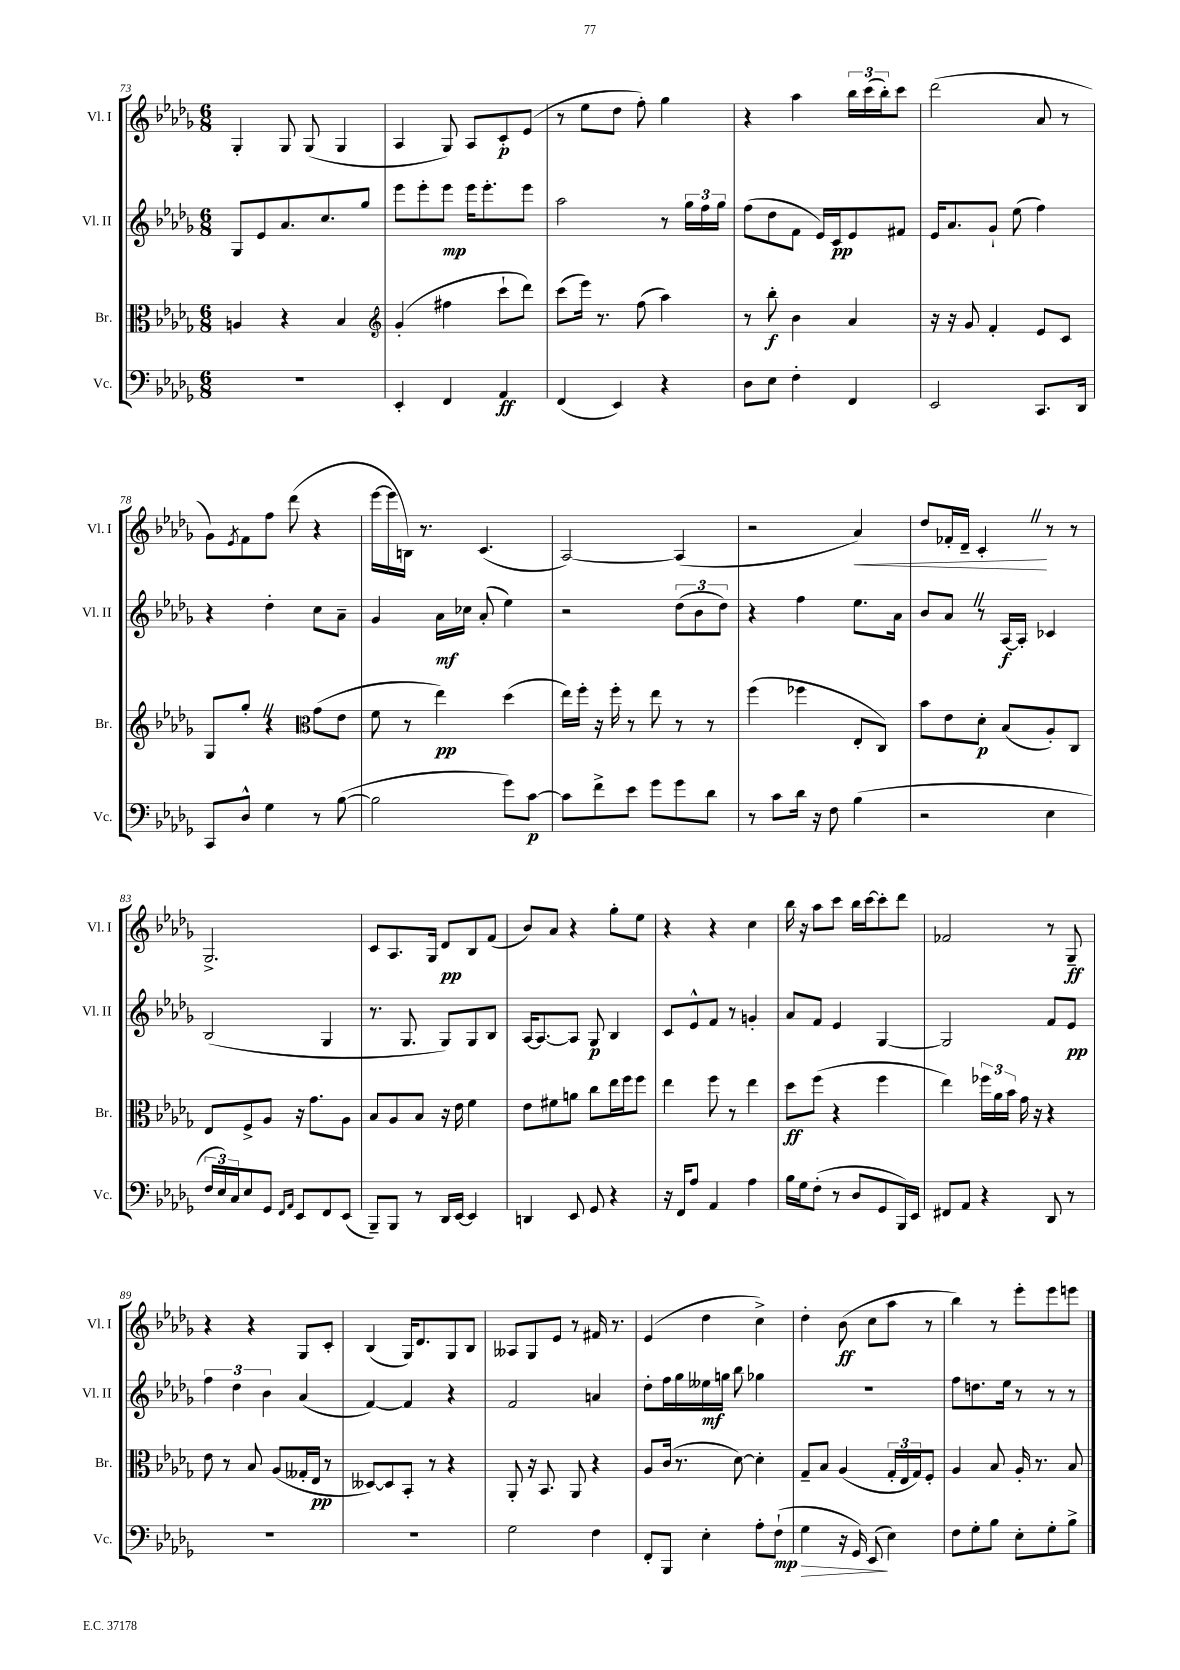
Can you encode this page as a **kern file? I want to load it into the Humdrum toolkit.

**kern	**dynam	**kern	**dynam	**kern	**dynam	**kern	**dynam
*part4	*part4	*part3	*part3	*part2	*part2	*part1	*part1
*staff4	*staff4	*staff3	*staff3	*staff2	*staff2	*staff1	*staff1
*I"Vc.	*	*I"Br.	*	*I"Vl. II	*	*I"Vl. I	*
*I'Vc.	*	*I'Br.	*	*I'Vl. II	*	*I'Vl. I	*
*clefF4	*	*clefC3	*	*clefG2	*	*clefG2	*
*k[b-e-a-d-g-]	*	*k[b-e-a-d-g-]	*	*k[b-e-a-d-g-]	*	*k[b-e-a-d-g-]	*
*M6/8	*	*M6/8	*	*M6/8	*	*M6/8	*
=73	=73	=73	=73	=73	=73	=73	=73
2.r	.	4An/	.	8G-/L	.	4G-'/	.
.	.	.	.	8e-/	.	.	.
.	.	4r	.	8.a-/	.	8G-/	.
.	.	.	.	.	.	(8G-/	.
.	.	.	.	8.cc/	.	.	.
.	.	4B-/	.	.	.	4G-/	.
.	.	.	.	8gg-/J	.	.	.
=74	=74	=74	=74	=74	=74	=74	=74
*	*	*clefG2	*	*	*	*	*
4EE-'/	.	(4g-'/	.	8eee-\L	.	4A-/	.
.	.	.	.	8eee-'\	.	.	.
4FF/	.	4ff#X\	.	8eee-\J	mp	8G-/)	.
.	.	.	.	16eee-\KL	.	8A-/L	.
.	.	.	.	8.eee-'\	.	.	.
4AA-/	ff	8ccc`\L	.	.	.	8c'/	p
.	.	8ddd-\J)	.	8eee-\J	.	(8e-/J	.
=75	=75	=75	=75	=75	=75	=75	=75
(4FF/	.	(8ccc\L	.	2aa-\	.	8r	.
.	.	16eee-\Jk)	.	.	.	8ee-\L	.
.	.	8.r	.	.	.	.	.
4EE-/)	.	.	.	.	.	8dd-\J	.
.	.	(8ff\	.	.	.	8ff'\)	.
4r	.	4aa-\)	.	8r	.	4gg-\	.
.	.	.	.	24gg-\LL	.	.	.
.	.	.	.	24ff\	.	.	.
.	.	.	.	24gg-\JJ	.	.	.
=76	=76	=76	=76	=76	=76	=76	=76
8D-\L	.	8r	.	(8ff\L	.	4r	.
8E-\J	.	8bb-'\	f	8dd-\	.	.	.
4F'\	.	4b-\	.	8f\J	.	4aa-\	.
.	.	.	.	16e-/LL)	.	.	.
.	.	.	.	16c/J	pp	.	.
4FF/	.	4a-/	.	8e-/	.	24bb-\LL	.
.	.	.	.	.	.	(24ccc\	.
.	.	.	.	.	.	24bb-'\J)	.
.	.	.	.	8f#X/J	.	8ccc\J	.
=77	=77	=77	=77	=77	=77	=77	=77
2EE-/	.	16r	.	16e-/KL	.	(2ddd-\	.
.	.	16r	.	8.a-/	.	.	.
.	.	8g-/	.	.	.	.	.
.	.	4f'/	.	8g-`/J	.	.	.
.	.	.	.	(8ee-\	.	.	.
8.CC/L	.	8e-/L	.	4ff\)	.	8a-/	.
.	.	8c/J	.	.	.	8r	.
16DD-/Jk	.	.	.	.	.	.	.
!!LO:LB:g=z
=78	=78	=78	=78	=78	=78	=78	=78
8CC/L	.	8G-/L	.	4r	.	8g-\L)	.
.	.	.	.	.	.	8qe-/	.
8D-^^/J	.	8gg-'Z/J	.	.	.	8f\	.
4G-\	.	4r	.	4dd-'\	.	8ff\J	.
.	.	.	.	.	.	(8ddd-\	.
*	*	*clefC3	*	*	*	*	*
8r	.	(8g-\L	.	8cc\L	.	4r	.
([8B-\	.	8e-\J	.	8a-~\J	.	.	.
=79	=79	=79	=79	=79	=79	=79	=79
2B-\]	.	8f\	.	4g-/	.	[16eee-\LL	.
.	.	.	.	.	.	16eee-\]	.
.	.	8r	.	.	.	16Bn\JJ)	.
.	.	.	.	.	.	8.r	.
.	.	4ee-\)	pp	16a-\LL	mf	.	.
.	.	.	.	16cc-X\JJ	.	.	.
.	.	.	.	(8a-'/	.	(4.c/	.
8g-\L)	.	(4dd-\	.	4ee-\)	.	.	.
[8c\J	p	.	.	.	.	.	.
=80	=80	=80	=80	=80	=80	=80	=80
8c\L]	.	16ee-\LL)	.	2r	.	[2A-/)	.
.	.	16ff'\JJ	.	.	.	.	.
8f^\	.	16r	.	.	.	.	.
.	.	16ff'\	.	.	.	.	.
8e-\J	.	8r	.	.	.	.	.
8g-\L	.	8ee-\	.	.	.	.	.
8g-\	.	8r	.	(12dd-\L	.	(4A-/]	.
.	.	.	.	12b-\	.	.	.
8d-\J	.	8r	.	.	.	.	.
.	.	.	.	12dd-\J)	.	.	.
=81	=81	=81	=81	=81	=81	=81	=81
8r	.	(4ff\	.	4r	.	2r	.
8c\L	.	.	.	.	.	.	.
16d-\Jk	.	4ff-X\	.	4ff\	.	.	.
16r	.	.	.	.	.	.	.
8F\	.	.	.	.	.	.	.
!	!	!	!	!	!	!	!LO:HP:b
(4B-\	.	8E-'/L	.	8.ee-\L	.	4a-/)	<
.	.	8C/J)	.	.	.	.	.
.	.	.	.	16a-\Jk	.	.	.
=82	=82	=82	=82	=82	=82	=82	=82
2r	.	8b-\L	.	8b-/L	.	8dd-/L	.
.	.	8e-\	.	8a-Z/J	.	16f-X'/L	.
.	.	.	.	.	.	16d-~/JJ	.
.	.	8d-'\J	p	8r	.	4c'Z/	.
.	.	(8B-/L	.	[16A-/LL	f	.	.
.	.	.	.	16A-'/JJ]	.	.	.
4E-\	.	8A-'/)	.	4c-X/	.	8r	[
.	.	8C/J	.	.	.	8r	.
!!LO:LB:g=z
=83	=83	=83	=83	=83	=83	=83	=83
24F/LL	.	8E-/L	.	(2B-/	.	2.G-^/	.
24E-/)	.	.	.	.	.	.	.
24C/J	.	.	.	.	.	.	.
8E-/	.	8F^/	.	.	.	.	.
8GG-/J	.	8A-/J	.	.	.	.	.
16qqFF/LL	.	.	.	.	.	.	.
16qqAA-/JJ	.	.	.	.	.	.	.
8EE-/L	.	16r	.	.	.	.	.
.	.	8.g-\L	.	.	.	.	.
8FF/	.	.	.	4G-/	.	.	.
(8EE-/J	.	8A-\J	.	.	.	.	.
=84	=84	=84	=84	=84	=84	=84	=84
8BBB-~/L)	.	8B-/L	.	8.r	.	8c/L	.
8BBB-/J	.	8A-/	.	.	.	8.A-/	.
.	.	.	.	8.G-/	.	.	.
8r	.	8B-/J	.	.	.	.	.
.	.	.	.	.	.	16G-/Jk	.
16DD-/LL	.	16r	.	8G-/L)	.	8d-/L	pp
[16EE-/JJ	.	16e-\	.	.	.	.	.
4EE-/]	.	4f\	.	8G-/	.	8B-/	.
.	.	.	.	8B-/J	.	(8f/J	.
=85	=85	=85	=85	=85	=85	=85	=85
4DDn/	.	8e-\L	.	[16A-/KL	.	8b-/L)	.
.	.	.	.	8.A-/_	.	.	.
.	.	8f#X\	.	.	.	8a-/J	.
8EE-/	.	8an\J	.	8A-/J]	.	4r	.
8GG-/	.	8cc\L	.	8G-/	p	.	.
4r	.	16ee-\L	.	4B-/	.	8gg-'\L	.
.	.	16ff\J	.	.	.	.	.
.	.	8ff\J	.	.	.	8ee-\J	.
=86	=86	=86	=86	=86	=86	=86	=86
16r	.	4ee-\	.	8c/L	.	4r	.
16FF/KL	.	.	.	.	.	.	.
8A-/J	.	.	.	8e-^^/	.	.	.
4AA-/	.	8ff\	.	8f/J	.	4r	.
.	.	8r	.	8r	.	.	.
4A-\	.	4ee-\	.	4gn'/	.	4cc\	.
=87	=87	=87	=87	=87	=87	=87	=87
16B-\LL	.	8dd-\L	ff	8a-/L	.	16bb-\	.
16G-\J	.	.	.	.	.	16r	.
(8F'\J	.	(8ff\J	.	8f/J	.	8aa-\L	.
8r	.	4r	.	4e-/	.	8ccc\J	.
8D-/L	.	.	.	.	.	16bb-\LL	.
.	.	.	.	.	.	[16ccc\J	.
8GG-/	.	4ff\	.	[4G-/	.	8ccc'\]	.
16BBB-/L)	.	.	.	.	.	8ddd-\J	.
16EE-/JJ	.	.	.	.	.	.	.
=88	=88	=88	=88	=88	=88	=88	=88
8FF#X/L	.	4ee-\)	.	2G-/]	.	2f-X/	.
8AA-/J	.	.	.	.	.	.	.
4r	.	24ff-X\LL	.	.	.	.	.
.	.	24a-\	.	.	.	.	.
.	.	24b-\JJ	.	.	.	.	.
.	.	16g-\	.	.	.	.	.
.	.	16r	.	.	.	.	.
8DD-/	.	4r	.	8f/L	.	8r	.
8r	.	.	.	8e-/J	pp	8G-~/	ff
!!LO:LB:g=z
=89	=89	=89	=89	=89	=89	=89	=89
2.r	.	8e-\	.	6ff\	.	4r	.
.	.	8r	.	.	.	.	.
.	.	.	.	6dd-\	.	.	.
.	.	8B-/	.	.	.	4r	.
.	.	.	.	6b-\	.	.	.
.	.	(8A-/L	.	.	.	.	.
.	.	16G--X'/L	.	(4a-/	.	8G-/L	.
.	.	16E-/JJ	pp	.	.	.	.
.	.	8r	.	.	.	8c'/J	.
=90	=90	=90	=90	=90	=90	=90	=90
2.r	.	[8D--X/L)	.	[4f/)	.	(4B-/	.
.	.	8D--/]	.	.	.	.	.
.	.	8BB-'/J	.	4f/]	.	16G-/KL)	.
.	.	.	.	.	.	8.d-/	.
.	.	8r	.	.	.	.	.
.	.	4r	.	4r	.	8G-/	.
.	.	.	.	.	.	8B-/J	.
=91	=91	=91	=91	=91	=91	=91	=91
2G-\	.	8AA-'/	.	2f/	.	8A--X/L	.
.	.	16r	.	.	.	8G-/	.
.	.	8.BB-/	.	.	.	.	.
.	.	.	.	.	.	8e-/J	.
.	.	8AA-/	.	.	.	8r	.
4F\	.	4r	.	4an/	.	16f#X/	.
.	.	.	.	.	.	8.r	.
=92	=92	=92	=92	=92	=92	=92	=92
8FF'/L	.	8A-/L	.	8dd-'\L	.	(4e-/	.
8BBB-/J	.	(16c/Jk	.	16ff\L	.	.	.
.	.	8.r	.	16gg-\	.	.	.
4E-'\	.	.	.	16ee--X\	mf	4dd-\	.
.	.	.	.	16ggn\JJ	.	.	.
.	.	[8d-\)	.	8bb-\	.	.	.
8A-'\L	.	4d-'\]	.	4gg-X\	.	4cc^\)	.
(8F`\J	mp	.	.	.	.	.	.
=93	=93	=93	=93	=93	=93	=93	=93
!	!LO:HP:b	!	!	!	!	!	!
4G-\	>	8G-~/L	.	2.r	.	4dd-'\	.
.	.	8B-/J	.	.	.	.	.
16r	.	(4A-/	.	.	.	(8b-\	ff
16GG-/)	.	.	.	.	.	.	.
(8EE-/	.	.	.	.	.	8cc\L	.
4E-\)	]	24G-'/LL	.	.	.	8aa-\J	.
.	.	24E-/	.	.	.	.	.
.	.	24G-/J)	.	.	.	.	.
.	.	8F'/J	.	.	.	8r	.
=94	=94	=94	=94	=94	=94	=94	=94
8F\L	.	4A-/	.	8ff\L	.	4bb-\)	.
8G-'\	.	.	.	8.ddn\	.	.	.
8B-\J	.	8B-/	.	.	.	8r	.
.	.	.	.	16ee-\Jk	.	.	.
8E-'\L	.	16A-'/	.	8r	.	8eee-'\L	.
.	.	8.r	.	.	.	.	.
8G-'\	.	.	.	8r	.	8eee-\	.
8B-^\J	.	8B-/	.	8r	.	8eeen\J	.
==	==	==	==	==	==	==	==
*-	*-	*-	*-	*-	*-	*-	*-
